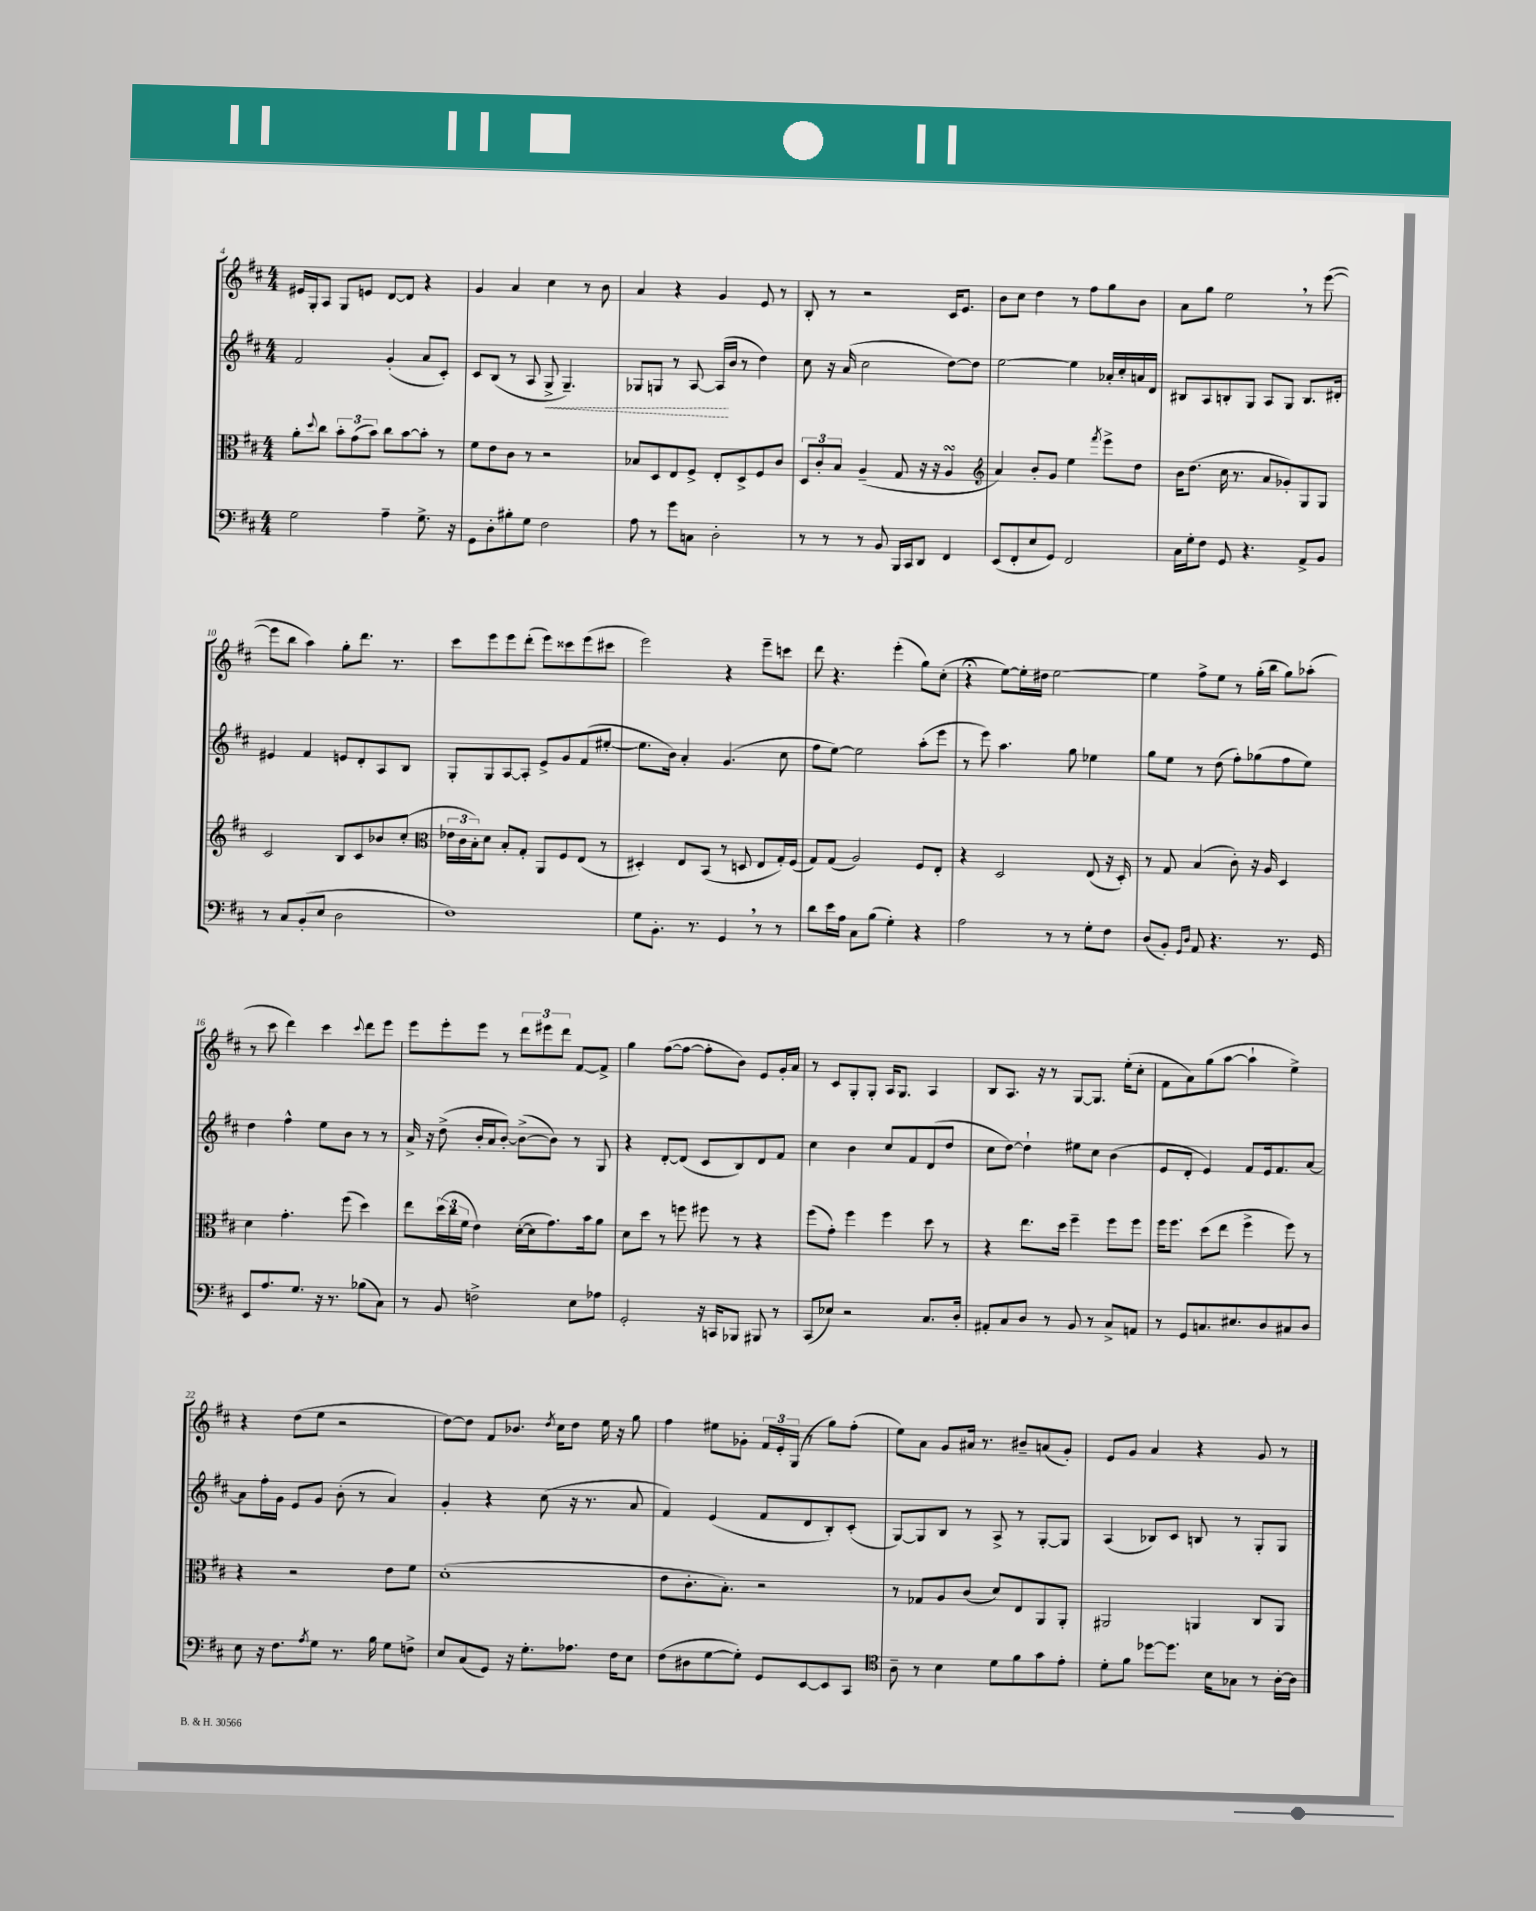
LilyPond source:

<<
\new StaffGroup <<
\new Staff = "s0" {
    \clef treble \key d \major \numericTimeSignature \time 4/4
    eis'16 g16-. a8 g8 e'8 d'8~ d'8 r4 |
    g'4 a'4 cis''4 r8 b'8 |
    a'4 r4 g'4 e'8 r8 |
    b8-. r8 r2 cis'16 e'8. |
    b'8 cis''8 d''4 r8 fis''8 g''8 b'8 |
    a'8 g''8 e''2 \breathe r8 e'''8~( |
    e'''8 b''8 a''4) g''8-. d'''8. r8. |
    cis'''8 e'''8 e'''8 d'''8-.( e'''8) cisis'''8 e'''8( cis'''8 |
    e'''2) r4 e'''8-- c'''8 |
    d'''8 r4. e'''4-.( g''8) cis''8-.( |
    r4\fermata e''8~) e''16-. dis''16 e''2~ |
    e''4 fis''8-> e''8 r8 g''16-.( b''16 g''8) aes''8-.( |
    r8 cis'''8 d'''4) cis'''4 \appoggiatura { cis'''8 } d'''8 e'''8 |
    e'''8 e'''8-. e'''8 r8 \tuplet 3/2 { d'''8 eis'''8 d'''8 } fis'8~ fis'8-> |
    g''4 fis''8~( fis''8~ fis''8-. b'8) e'8 g'16-. a'16 |
    r8 cis'8 g8-. g8-. a16 g8. a4 |
    b8 a8. r16 r8 g8~ g8. e''16-.( cis''8-. |
    fis'8 a'8) g''8( a''8~ a''4-! e''4->) |
    r4 d''8( e''8 r2 |
    d''8~) d''8 fis'8 bes'8. \acciaccatura { d''8 } cis''16 d''8 e''16 r16 g''8 |
    fis''4 eis''8 ges'8-. \tuplet 3/2 { fis'16 e'16-. g16( } r8 g''8) fis''8-.( |
    e''8) a'8 g'8 ais'16 r8. bis'8-- a'8( g'8-.) |
    e'8 g'8 a'4 r4 g'8 r8 \bar "|." |
}
\new Staff = "s1" {
    \clef treble \key d \major \numericTimeSignature \time 4/4
    fis'2 g'4-.( a'8 cis'8-.) |
    cis'8 b8( r8 a8 \once \override Hairpin.style = #'dashed-line g8->\< g4.--) |
    ges8 g8 r8 a8~ a16\!( b'16 r8 d''4) |
    cis''8 r16 a'16( cis''2 d''8~) d''8 |
    e''2~ e''4 aes'16-. cis''16-. a'16 d'16 |
    bis8 a8 b8-. g8 a8 g8 b8. dis'16-. |
    eis'4 fis'4 e'8 d'8-. a8 b8 |
    g8-. g8 a8~ a8-. e'8-> g'8 fis'8( eis''8~-. |
    eis''8. b'16) a'4-. g'4.( cis''8 |
    fis''8 e''8~) e''2 a''8-.( e'''8 |
    r8 e'''8) a''4. g''8 ees''4 |
    g''8 e''8 r8 d''8( fis''8-.) ges''8( fis''8 e''8) |
    d''4 fis''4-^ e''8 b'8 r8 r8 |
    a'16-> r16 d''8->( b'16-. a'16 b'8~-.) b'8~->( b'8) r8 g8 |
    r4 d'8~-. d'8( cis'8 b8) d'8 fis'8 |
    cis''4 b'4 cis''8 fis'8 d'8( d''8 |
    cis''8 d''8~) d''4-! eis''8 cis''8 b'4( |
    e'8 d'8-. e'4) fis'8 e'16 fis'8. a'8~ |
    a'8 fis''16-. g'16 e'8 g'8 b'8-.( r8 a'4) |
    g'4-. r4 cis''8( r16 r8. a'8 |
    fis'4) e'4( fis'8 d'8 b8-.) cis'8-.( |
    g8~) g8 b8 r8 a8-> r8 g8~-. g8 |
    a4( bes8) cis'8 b8 r8 g8-. g8 \bar "|." |
}
\new Staff = "s2" {
    \clef alto \key d \major \numericTimeSignature \time 4/4
    a'8-. \appoggiatura { d''8 } cis''8 \tuplet 3/2 { b'8-. g'8( b'8) } cis''8 b'8~ b'8-. r8 |
    fis'8 e'8 cis'8 r8 r2 |
    bes8 d8 e8 fis8-> e8-. d8-> fis8 cis'8 |
    \tuplet 3/2 { d8 cis'8-. b8 } a4--( g8 r16 r16 a4\turn |
    \clef treble a'4) b'8-. g'8 e''4 \acciaccatura { fis'''8 } e'''8-> d''8 |
    b'16 d''8.( cis''16 r8. a'8 ges'8-.) g8 g8 |
    cis'2 b8 cis'8 bes'8 cis''8-.( |
    \clef alto \tuplet 3/2 { ees'16 cis'16 b16-.) } d'8 b8-. g8-. a,8 fis8 e8( r8 |
    dis4-.) e8 b,8( r8 d8 e8 g16-.) fis16( |
    g8) g8( a2) fis8 e8-. |
    r4 d2 e8( r16 d16-.) |
    r8 g8 b4( cis'8-.) r16 a16 d4 |
    d'4 g'4.-. fis''8( d''4) |
    e''8 \tuplet 3/2 { d''16( cis''16 fis'16 } e'4) d'16~-.( d'16 g'8.) b'16 a'8 |
    d'8 d''8 r8 f''8 fis''8 r8 r4 |
    fis''8( g'8-.) fis''4 fis''4 d''8 r8 |
    r4 e''8. d''16 fis''4-- fis''8 fis''8 |
    fis''16 fis''8. d''8( e''8 fis''4-> fis''8) r8 |
    r4 r2 e'8 fis'8 |
    d'1-.( |
    e'8 cis'8.-. b8.-.) r2 |
    r8 ges8 a8 cis'8( d'8) e8 a,8 a,8-. |
    ais,2 a,4 cis8 a,8 \bar "|." |
}
\new Staff = "s3" {
    \clef bass \key d \major \numericTimeSignature \time 4/4
    g2 a4-- g8.-> r16 |
    g,8 d8-. bis8-. g8 fis2 |
    a8 r8 g'8 c8 d2-. |
    r8 r8 r8 b,8 b,,16 cis,16 d,8 fis,4 |
    e,8( fis,8-. e8 g,8) fis,2 |
    cis16 g16-. fis8 g,8 r4. a,8-> b,8 |
    r8 cis8 b,8-.( e8 d2 |
    fis1) |
    g8 b,8.-. r8. g,4 \breathe r8 r8 |
    d'8 e'16 a16 cis8 b8( g4-.) r4 |
    a2 r8 r8 g8-. fis8 |
    d8( b,8-.) \grace { g,16 d16 } a,8 r4. r8. g,16 |
    e,8 a8. g8. r16 r8. bes8( cis8) |
    r8 b,8 f2-> e8 aes8 |
    g,2-. r16 c,16 bes,,8 bis,,8 r8 |
    cis,8( ees8) r2 cis8. d16-. |
    ais,8-. cis8 d8 r8 b,8 r8 cis8-> a,8 |
    r8 g,8 c8. eis8. d8 cis8 d8 |
    e8 r16 fis8. \acciaccatura { a8 } g8 r8. b16 g8 f8-> |
    e8 cis8( g,8) r16 g8.-. aes8. fis16 e8 |
    fis8( dis8 g8~ g8-.) g,8 e,8~ e,8 cis,8 |
    \clef tenor a8-- r8 b4 d'8 fis'8 g'8 e'8-. |
    d'8-. fis'8 des''8~ des''8. b16 ges8 r8 a16~-. a16 \bar "|." |
}
>>
>>
\layout { \context { \Score currentBarNumber = #4 } }
